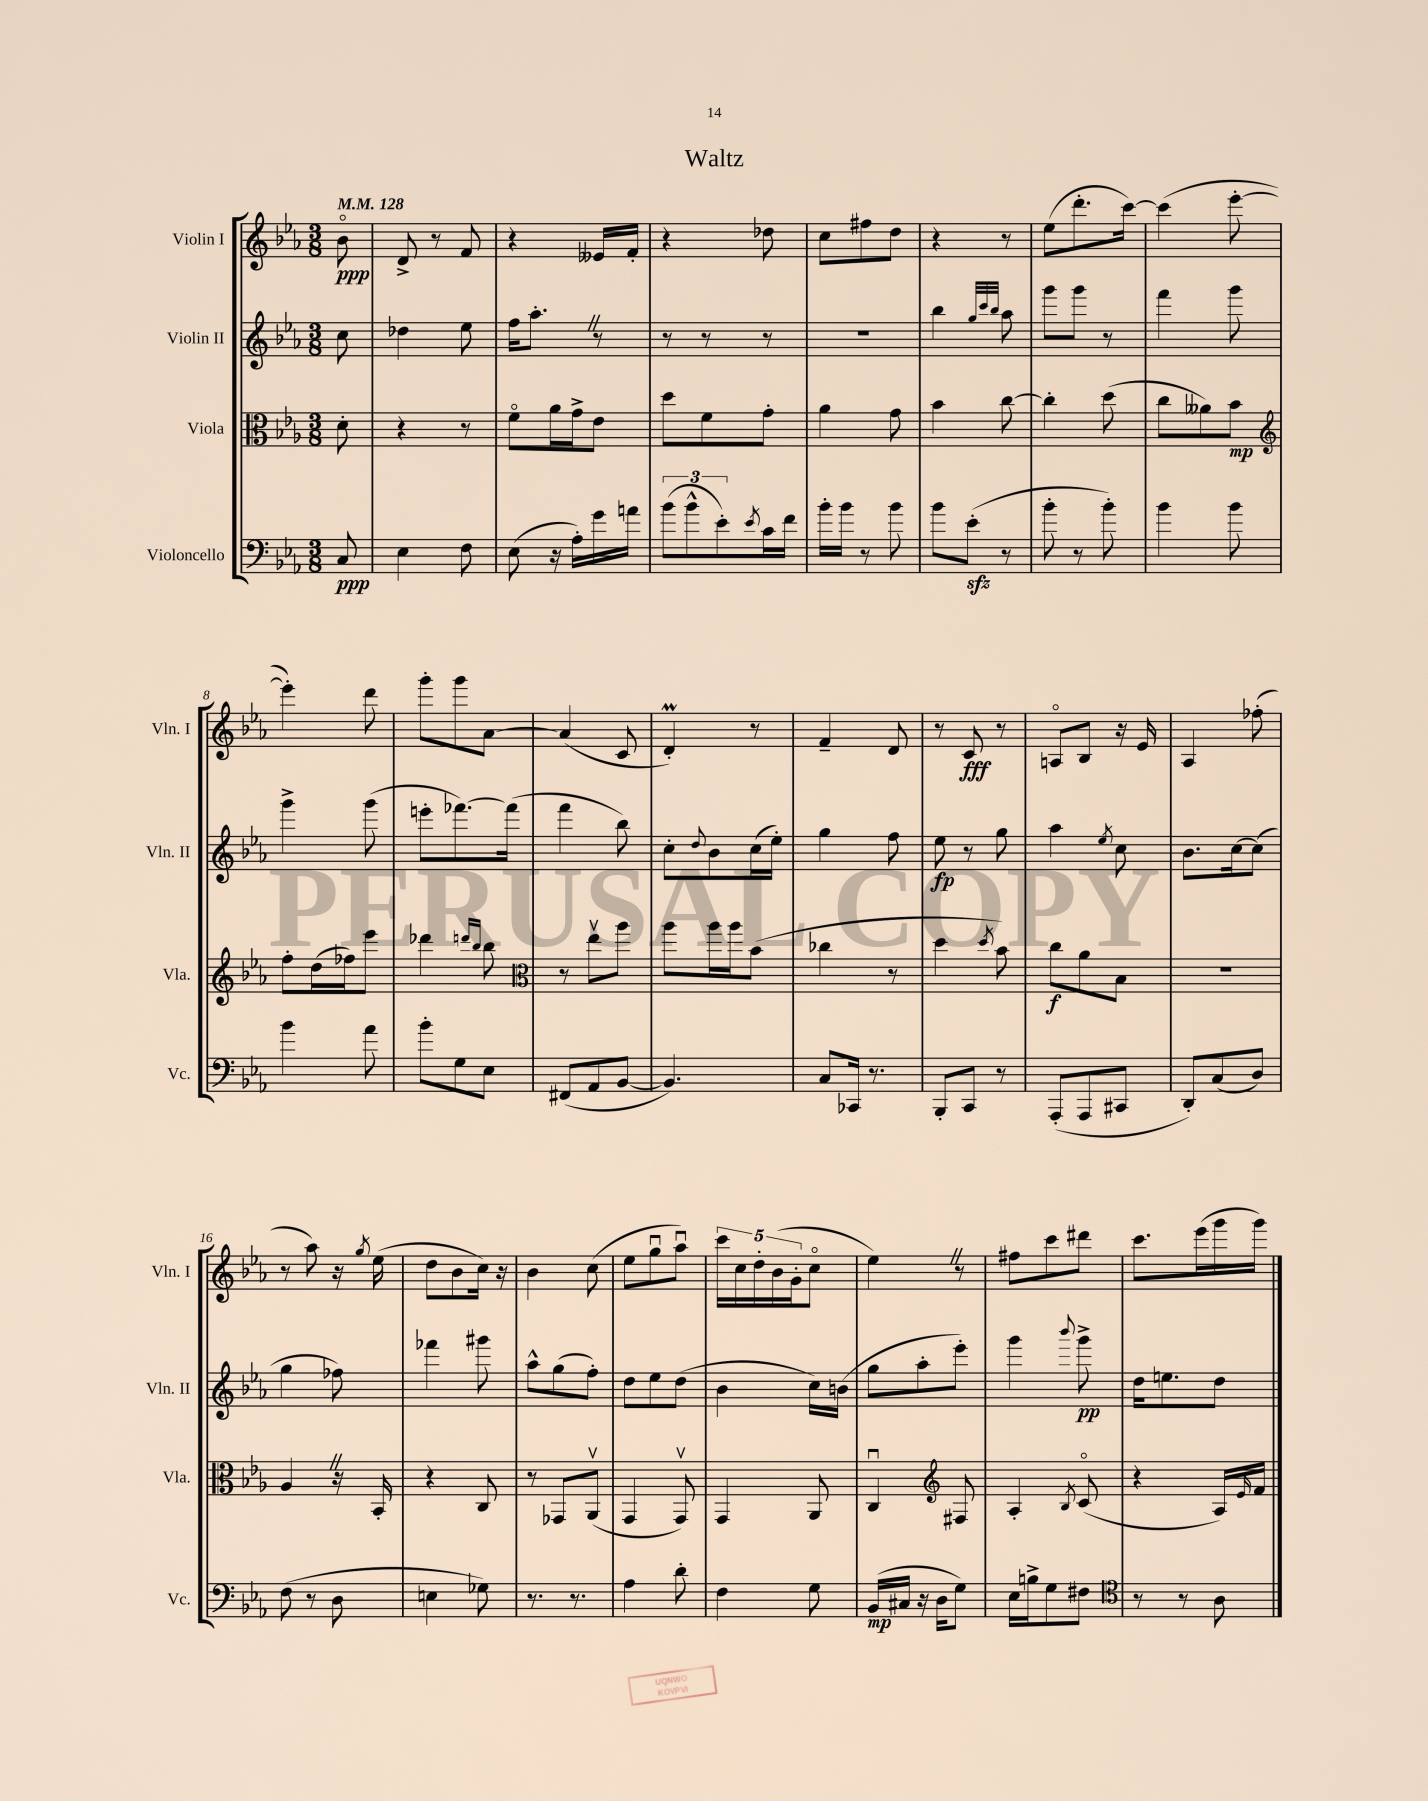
\header { title = "Waltz" }
<<
\new StaffGroup <<
\new Staff = "s0" \with { instrumentName = "Violin I" shortInstrumentName = "Vln. I" } {
    \clef treble \key ees \major \numericTimeSignature \time 3/8 \partial 8 \tempo 4 = 128
    bes'8\flageolet\ppp |
    d'8-> r8 f'8 |
    r4 eeses'16 f'16-. |
    r4 des''8 |
    c''8 fis''8 d''8 |
    r4 r8 |
    ees''8( d'''8.-. c'''16~) |
    c'''4( ees'''8~-. |
    ees'''4-.) d'''8 |
    g'''8-. g'''8 aes'8~ |
    aes'4( c'8 |
    d'4-.\prall) r8 |
    f'4-- d'8 |
    r8 c'8\fff r8 |
    a8\flageolet bes8 r16 ees'16 |
    aes4 fes''8-.( |
    r8 aes''8) r16 \acciaccatura { g''8 } ees''16( |
    d''8 bes'8 c''16) r16 |
    bes'4 c''8( |
    ees''8 g''8\downbow aes''8\downbow) |
    \tuplet 5/4 { c'''16 c''16 d''16-. bes'16( g'16-. } c''8\flageolet |
    ees''4) \once \override BreathingSign.text = \markup { \musicglyph "scripts.caesura.straight" } \breathe r8 |
    fis''8 c'''8 dis'''8 |
    c'''8. ees'''16( g'''16 g'''16) \bar "|." |
}
\new Staff = "s1" \with { instrumentName = "Violin II" shortInstrumentName = "Vln. II" } {
    \clef treble \key ees \major \numericTimeSignature \time 3/8 \partial 8
    c''8 |
    des''4 ees''8 |
    f''16 aes''8.-. \once \override BreathingSign.text = \markup { \musicglyph "scripts.caesura.straight" } \breathe r8 |
    r8 r8 r8 |
    R4. |
    bes''4 \grace { g''32 c'''32 bes''32 } aes''8 |
    g'''8 g'''8 r8 |
    f'''4 g'''8 |
    g'''4-> g'''8( |
    e'''8-. fes'''8.~) fes'''16( |
    f'''4 bes''8) |
    c''8-. \appoggiatura { d''8 } bes'8 c''16( ees''16-.) |
    g''4 f''8 |
    ees''8\fp r8 g''8 |
    aes''4 \acciaccatura { ees''8 } c''8 |
    bes'8. c''16~ c''8( |
    g''4 fes''8) |
    fes'''4 gis'''8 |
    aes''8-^ g''8( f''8-.) |
    d''8 ees''8 d''8( |
    bes'4 c''16) b'16( |
    g''8 aes''8-. ees'''8-.) |
    g'''4 \appoggiatura { bes'''8 } g'''8->\pp |
    d''16 e''8. d''8 \bar "|." |
}
\new Staff = "s2" \with { instrumentName = "Viola" shortInstrumentName = "Vla." } {
    \clef alto \key ees \major \numericTimeSignature \time 3/8 \partial 8
    d'8-. |
    r4 r8 |
    f'8\flageolet aes'16 g'16-> ees'8 |
    d''8 f'8 g'8-. |
    aes'4 g'8 |
    bes'4 c''8~ |
    c''4-. d''8( |
    c''8 aeses'8) bes'8\mp |
    \clef treble f''8-. d''16( fes''16) ees'''8 |
    des'''4 \grace { d'''16 bes''16 } bes''8 |
    \clef alto r8 ees''8\upbow aes''8 |
    aes''8 aes''16 aes''16 bes'8( |
    ces''4 r8 |
    d''4 \acciaccatura { d''8 } bes'8) |
    c''8\f aes'8 bes8 |
    R4. |
    aes4 \once \override BreathingSign.text = \markup { \musicglyph "scripts.caesura.straight" } \breathe r16 bes,16-. |
    r4 c8 |
    r8 ges,8 aes,8\upbow( |
    g,4 g,8\upbow) |
    g,4 aes,8 |
    c4\downbow \clef treble fis8 |
    aes4-. \acciaccatura { bes8 } c'8\flageolet( |
    r4 aes16) \grace { ees'16 } f'16 \bar "|." |
}
\new Staff = "s3" \with { instrumentName = "Violoncello" shortInstrumentName = "Vc." } {
    \clef bass \key ees \major \numericTimeSignature \time 3/8 \partial 8
    c8\ppp |
    ees4 f8 |
    ees8( r16 aes16-.) g'16 a'16 |
    \tuplet 3/2 { bes'8( bes'8-^ ees'8-.) } \acciaccatura { ees'8 } c'16 f'16 |
    bes'16-. bes'16 r8 bes'8 |
    bes'8 ees'8-.\sfz( r8 |
    bes'8-. r8 bes'8-.) |
    bes'4 bes'8 |
    bes'4 aes'8 |
    bes'8-. g8 ees8 |
    fis,8( aes,8 bes,8~ |
    bes,4.) |
    c8 ces,16 r8. |
    bes,,8-. c,8 r8 |
    aes,,8-.( aes,,8 cis,8 |
    d,8-.) c8( d8) |
    f8( r8 d8 |
    e4 ges8) |
    r8. r8. |
    aes4 d'8-. |
    f4 g8 |
    bes,16\mp( cis16 r16 d16 g8) |
    ees16 b16-> g8 fis8 |
    \clef tenor r8 r8 aes8 \bar "|." |
}
>>
>>
